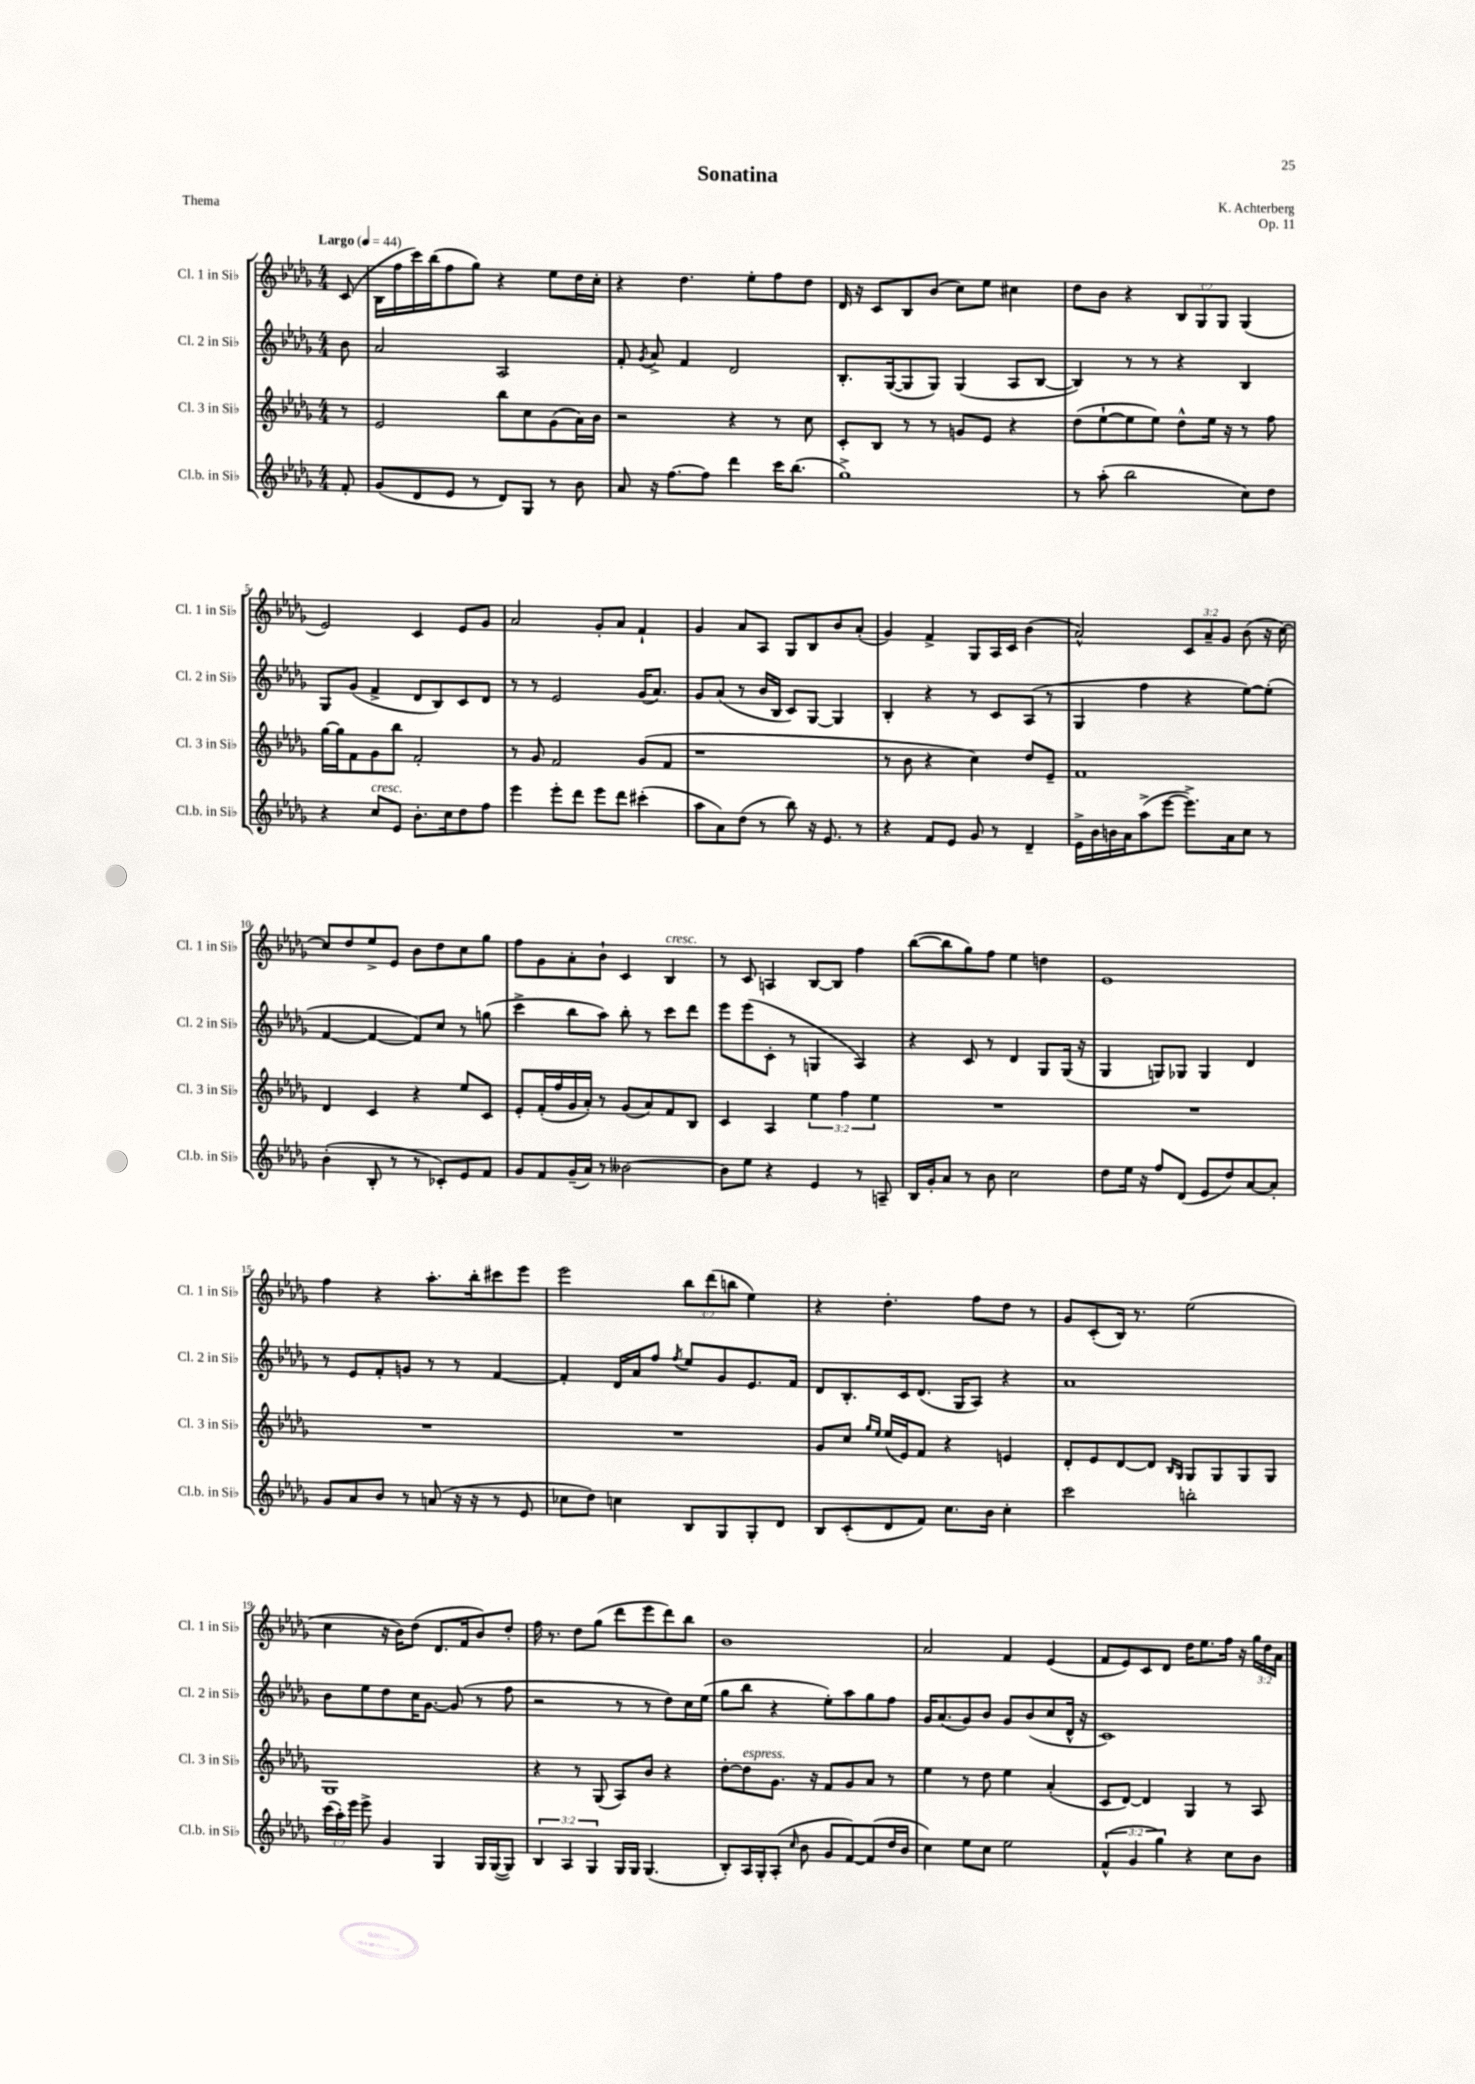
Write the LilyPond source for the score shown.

\header { title = "Sonatina" composer = "K. Achterberg" opus = "Op. 11" piece = "Thema" }
<<
\new StaffGroup <<
\new Staff = "s0" \with { instrumentName = "Cl. 1 in Sib" shortInstrumentName = "Cl. 1 in Sib" } {
    \clef treble \key des \major \numericTimeSignature \time 4/4 \override Staff.TupletNumber.text = #tuplet-number::calc-fraction-text \partial 8 \tempo "Largo" 4 = 44
    \autoBeamOff c'8( |
    bes16[ f''16 c'''16) bes''16( f''8 ges''8]) r4 ees''8[ des''16 c''16]-. |
    r4 des''4. ees''8[-. f''8 des''8] |
    des'16 r16 c'8[ bes8 bes'8]( c''8[) ees''8] cis''4 |
    des''8[ bes'8] r4 \tuplet 3/2 { bes8[ ges8 ges8] } ges4( |
    ees'2) c'4 ees'8[ ges'8] |
    aes'2 ges'8[-. aes'8] f'4-! |
    ges'4 aes'8[ aes8] ges8[ bes8 bes'8 aes'8]-.( |
    ges'4) f'4-> ges8[ aes16 c'16] bes'4( |
    aes'2-^) \tuplet 3/2 { c'8[ aes'8-- ges'8] } bes'8( r16 c''16~) |
    c''8[ des''8 ees''8-> ees'8] bes'8[ des''8 c''8 ges''8] |
    f''8[ ges'8 aes'8-. bes'8]-! c'4 bes4^\markup { \italic "cresc." } |
    r8 c'8 a4 bes8[~ bes8] f''4 |
    bes''8[~( bes''8 ges''8) f''8] ees''4 d''4 |
    ees'1 |
    f''4 r4 aes''8.[-. bes''16-. cis'''8 ees'''8] |
    ees'''2 \tuplet 3/2 { bes''8[ des'''8( b''8] } ees''4) |
    r4 des''4.-. f''8[ des''8] r8 |
    ges'8[ c'8-.( bes16]) r8. ees''2( |
    c''4 r16 bes'16[) des''8]( des'8.[ f'16 bes'8) des''8]-. |
    f''16 r8. des''8[ ges''8]( des'''8[ ees'''8 des'''8) bes''8] |
    bes'1 |
    aes'2 f'4 ees'4( |
    f'8[ ees'8) c'8 des'8] des''16[ ees''8. f''16] r16 \tuplet 3/2 { ges''16[ des''16 aes'16] } \bar "|." |
}
\new Staff = "s1" \with { instrumentName = "Cl. 2 in Sib" shortInstrumentName = "Cl. 2 in Sib" } {
    \clef treble \key des \major \numericTimeSignature \time 4/4 \partial 8
    \autoBeamOff bes'8 |
    aes'2 aes2 |
    f'8-. \acciaccatura { ges'8 } aes'8-> f'4 des'2 |
    bes8.[-. ges16~( ges8 ges8]) ges4( aes8[ bes8]~ |
    bes4) r8 r8 r4 bes4 |
    ges8[ ges'8]( f'4-> des'8[ bes8) c'8 des'8] |
    r8 r8 ees'2 ges'16[( aes'8.]) |
    ges'8[ aes'8]( r8 bes'16[ bes16] c'8[) ges8]~ ges4 |
    bes4-. r4 r8 c'8[ aes8]( r8 |
    ges4 f''4 r4 ees''8[~) ees''8]-.( |
    f'4~ f'4~ f'8[) c''8] r8 g''8( |
    c'''4-> bes''8[ aes''8]) bes''8-. r8 c'''8[ des'''8] |
    ees'''8[ ees'''8( c'8]-. r8 g4 aes4) |
    r4 c'8 r8 des'4 ges8[ ges16]( r16 |
    ges4 g8[) ges8] ges4 des'4 |
    r8 ees'8[ f'8-. g'8] r8 r8 f'4~ |
    f'4-. des'16[ aes'16 f''8] \acciaccatura { f''8 } ees''8[ ges'8 ees'8. f'16] |
    des'8[ bes8.-. c'16 des'8.]( ges16[ aes8]) r4 |
    aes'1 |
    bes'8[ ees''8 des''8 c''16 ges'8.]~ ges'8( r8 f''8 |
    r2 r8 r8 des''8[) c''16 ees''16]( |
    ges''8[ bes''8] r4 ees''8[-.) aes''8 ges''8 f''8] |
    ges'16[ aes'8.( ges'8) bes'8] ges'8[ bes'8( c''8 des'16]-^ r16 |
    c'1) \bar "|." |
}
\new Staff = "s2" \with { instrumentName = "Cl. 3 in Sib" shortInstrumentName = "Cl. 3 in Sib" } {
    \clef treble \key des \major \numericTimeSignature \time 4/4 \override Staff.TupletNumber.text = #tuplet-number::calc-fraction-text \partial 8
    \autoBeamOff r8 |
    ees'2 bes''8[ c''8 ges'8( aes'16) bes'16] |
    r2 r4 r8 c''8 |
    c'8[-. bes8] r8 r8 g'8[ ees'8] r4 |
    des''8[( ees''8~-! ees''8 ees''8]) des''8[-^ ees''16] r16 r8 f''8 |
    ges''16[~ ges''16 f'8 ges'8 bes''8] f'2-. |
    r8 ges'8 f'2 ges'8[( f'8] |
    r1 |
    r8 bes'8 r4 c''4) des''8[ ees'8]-- |
    f'1 |
    des'4 c'4 r4 ees''8[ c'8] |
    ees'8[-. f'16-.( f''16 ges'16 aes'16]-.) r8 ges'8[( aes'8) f'8 bes8] |
    c'4 aes4 \tuplet 3/2 { ees''4 f''4 ees''4 } |
    R1 |
    R1 |
    R1 |
    R1 |
    ges'8[ c''8] \grace { ges''16[ ees''16] } ees''16[( ees'16) f'8] r4 e'4 |
    des'8[-. ees'8 des'8~ des'8] \grace { bes16[ ges16] } ges8[ ges8 ges8 ges8] |
    ges1 |
    r4 r8 ges8( aes8[) bes'8] r4 |
    des''8[~-. des''8^\markup { \italic "espress." } ges'8.] r16 f'8[ ges'8 aes'8] r8 |
    ees''4 r8 des''8 ees''4 aes'4-.( |
    c'8[ des'8]~) des'4 ges4 r8 aes8 \bar "|." |
}
\new Staff = "s3" \with { instrumentName = "Cl.b. in Sib" shortInstrumentName = "Cl.b. in Sib" } {
    \clef treble \key des \major \numericTimeSignature \time 4/4 \override Staff.TupletNumber.text = #tuplet-number::calc-fraction-text \partial 8
    \autoBeamOff f'8-. |
    ges'8[( des'8 ees'8] r8 des'8[) ges8] r8 bes'8 |
    aes'8 r16 f''8.[~ f''8] des'''4 c'''16[ bes''8.]( |
    ges''1->) |
    r8 aes''8-.( bes''2 c''8[) des''8] |
    r4 c''8[^\markup { \italic "cresc." } ees'8] bes'8.[-. c''16 des''8 f''8] |
    ees'''4 ees'''8[-. des'''8] ees'''8[ des'''8] cis'''4-.( |
    aes''8[ aes'8) des''8]( r8 bes''8) r16 ees'8. r8 |
    r4 f'8[ ees'8] ges'8 r8 des'4-- |
    ees'16[-> bes'16 b'16 aes'16 aes''8->( ees'''8]~ ees'''8.[->) aes'16 c''8] r8 |
    bes'4-.( bes8-. r8 r8 ces'8[-.) ees'8 f'8] |
    ges'8[ f'8 ges'16--( aes'16]) r8 beses'2~ |
    beses'8[ ees''8] r4 ees'4 r8 a8-- |
    bes16[ ges'16-. aes'8] r8 bes'8 c''2 |
    des''8[ ees''16] r16 f''8[ des'8]( ees'8[ des''8) aes'8~ aes'8]-. |
    ges'8[ aes'8 bes'8] r8 a'8( r16 r16 r8 ees'8 |
    ces''8[ des''8]) c''4 bes8[ ges8 ges8-. des'8] |
    bes8[ c'8-.( des'8 f'8]) c''8.[ bes'16] c''4-. |
    c'''2 b''2-. |
    \tuplet 3/2 { c'''16[( aes''16-.) ees'''16] } ees'''8-> ges'4 ges4 ges16[ ges16~( ges8]) |
    \tuplet 3/2 { bes4 aes4 ges4 } ges16[ ges16] ges4.( |
    bes8[-.) aes16 ges16-. aes8]-.( \grace { c''16 } bes'8 ges'8[ f'8~) f'8( des''16 bes'16] |
    c''4) ees''8[ c''8] ees''2 |
    \tuplet 3/2 { f'4-^( ges'4 ges''4) } r4 c''8[ bes'8] \bar "|." |
}
>>
>>
